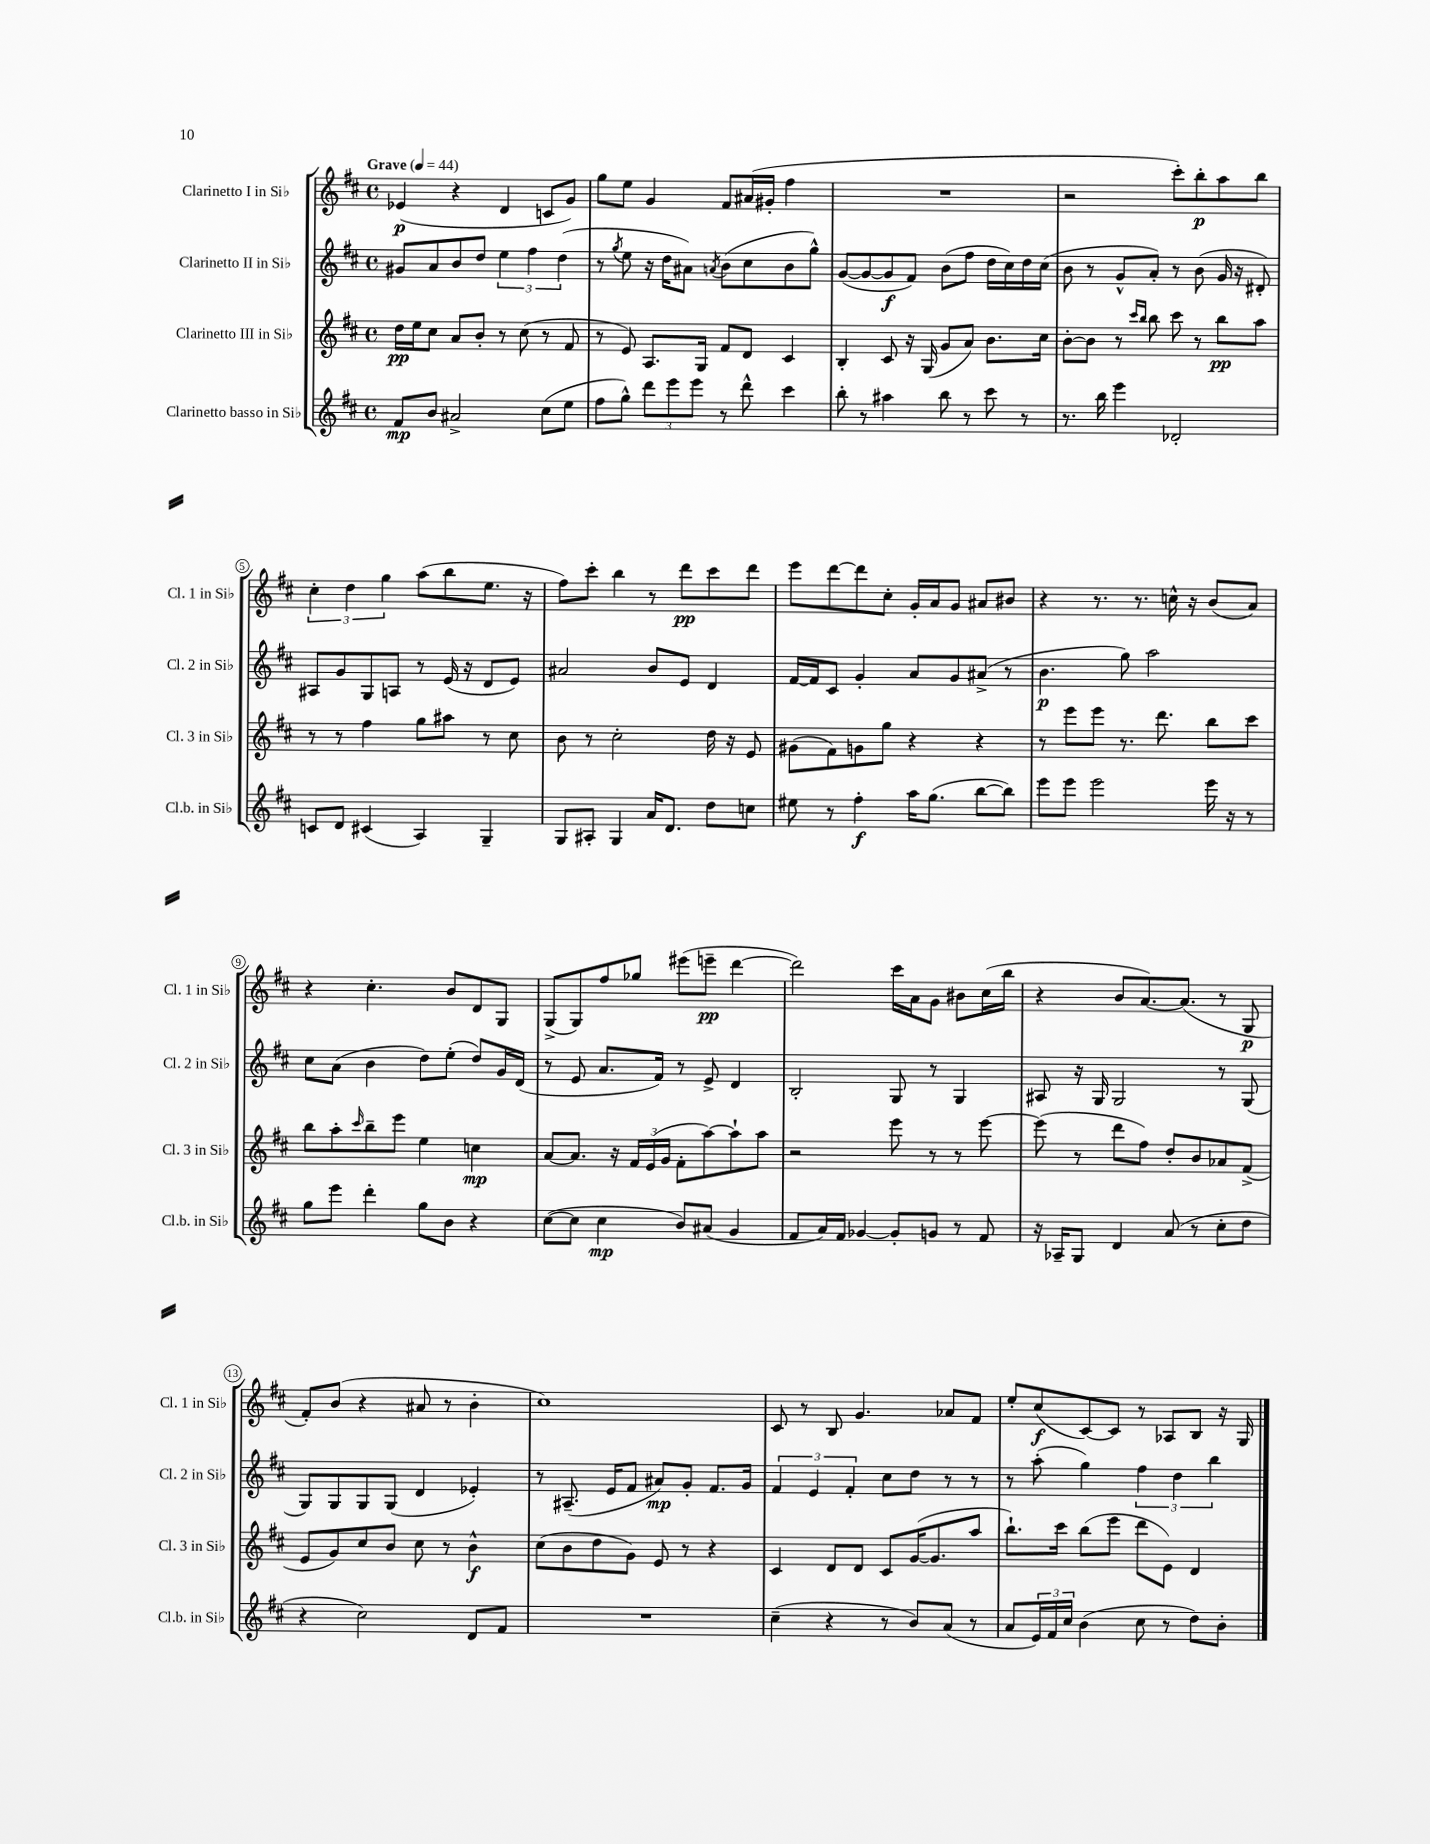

**kern	**dynam	**kern	**dynam	**kern	**dynam	**kern	**dynam
*part4	*part4	*part3	*part3	*part2	*part2	*part1	*part1
*staff4	*staff4	*staff3	*staff3	*staff2	*staff2	*staff1	*staff1
*I"Clarinetto basso in Si♭	*	*I"Clarinetto III in Si♭	*	*I"Clarinetto II in Si♭	*	*I"Clarinetto I in Si♭	*
*I'Cl.b. in Si♭	*	*I'Cl. 3 in Si♭	*	*I'Cl. 2 in Si♭	*	*I'Cl. 1 in Si♭	*
*clefG2	*	*clefG2	*	*clefG2	*	*clefG2	*
*k[f#c#]	*	*k[f#c#]	*	*k[f#c#]	*	*k[f#c#]	*
*M4/4	*	*M4/4	*	*M4/4	*	*M4/4	*
*met(c)	*	*met(c)	*	*met(c)	*	*met(c)	*
*MM44	*	*MM44	*	*MM44	*	*MM44	*
=1	=1	=1	=1	=1	=1	=1	=1
!	!	!	!	!	!	!LO:TX:a:B:t=Grave	!
8f#/L	mp	16dd\LL	pp	8g#X/L	.	(4e-X/	p
.	.	16ee\J	.	.	.	.	.
8b/J	.	8cc#\J	.	8a/	.	.	.
2a#X^/	.	8a/L	.	8b/	.	4r	.
.	.	8b'/J	.	8dd/J	.	.	.
.	.	8r	.	6ee\	.	4d/	.
.	.	(8cc#\	.	.	.	.	.
.	.	.	.	6ff#\	.	.	.
(8cc#\L	.	8r	.	.	.	8cn/L	.
.	.	.	.	(6dd\	.	.	.
8ee\J	.	8f#/	.	.	.	8g/J)	.
=2	=2	=2	=2	=2	=2	=2	=2
8ff#\L	.	8r	.	8r	.	8gg\L	.
.	.	.	.	8qgg/	.	.	.
8gg^^\J)	.	8e/)	.	8ee\	.	8ee\J	.
12ddd\L	.	8.A/L	.	16r	.	4g/	.
.	.	.	.	16dd\KL	.	.	.
12eee\	.	.	.	.	.	.	.
.	.	.	.	8a#X\J)	.	.	.
12eee\J	.	.	.	.	.	.	.
.	.	16G/Jk	.	.	.	.	.
.	.	.	.	8qan/	.	.	.
8r	.	8f#/L	.	(8b\L	.	8f#/L	.
8ddd^^\	.	8d/J	.	8cc#\	.	(16a#X/L	.
.	.	.	.	.	.	16g#X'/JJ	.
4ccc#\	.	4c#/	.	8b\	.	4ff#\	.
.	.	.	.	8gg^^\J)	.	.	.
=3	=3	=3	=3	=3	=3	=3	=3
8bb'\	.	4B'/	.	([8g/L	.	1r	.
8r	.	.	.	8g/_	.	.	.
4aa#X\	.	8c#/	.	8g/]	f	.	.
.	.	16r	.	8f#/J)	.	.	.
.	.	(16G/	.	.	.	.	.
8bb\	.	8g/L	.	(8b\L	.	.	.
8r	.	8a/J)	.	8ff#\J	.	.	.
8ccc#\	.	8.b\L	.	16dd\LL	.	.	.
.	.	.	.	16cc#\)	.	.	.
8r	.	.	.	16dd\	.	.	.
.	.	16cc#\Jk	.	(16cc#\JJ	.	.	.
=4	=4	=4	=4	=4	=4	=4	=4
8.r	.	[8b'\L	.	8b\	.	2r	.
.	.	8b\J]	.	8r	.	.	.
16bb\	.	.	.	.	.	.	.
4eee\	.	8r	.	8g^^/L	.	.	.
.	.	16qqccc#/LL	.	.	.	.	.
.	.	16qqbb/JJ	.	.	.	.	.
.	.	8bb\	.	8a'/J)	.	.	.
2d-X'/	.	8ccc#\	.	8r	.	8ccc#'\L)	.
.	.	8r	.	(8b\	.	8bb'\	p
.	.	8bb\L	pp	16g/	.	8aa\	.
.	.	.	.	16r	.	.	.
.	.	8aa\J	.	8d#X'/)	.	8bb\J	.
!!LO:LB:g=z
=5	=5	=5	=5	=5	=5	=5	=5
8cn/L	.	8r	.	8A#X/L	.	6cc#'\	.
8d/J	.	8r	.	8g/	.	.	.
.	.	.	.	.	.	6dd\	.
(4c#X/	.	4ff#\	.	8G/	.	.	.
.	.	.	.	.	.	6gg\	.
.	.	.	.	8An/J	.	.	.
4A/)	.	8gg\L	.	8r	.	(8aa\L	.
.	.	8aa#X\J	.	(16e/	.	8bb\	.
.	.	.	.	16r	.	.	.
4G~/	.	8r	.	8d/L	.	8.ee\J	.
.	.	8cc#\	.	8e/J)	.	.	.
.	.	.	.	.	.	16r	.
=6	=6	=6	=6	=6	=6	=6	=6
8G/L	.	8b\	.	2a#X/	.	8ff#\L)	.
8A#X'/J	.	8r	.	.	.	8ccc#'\J	.
4G/	.	2cc#'\	.	.	.	4bb\	.
16a/KL	.	.	.	8b/L	.	8r	.
8.d/J	.	.	.	.	.	.	.
.	.	.	.	8e/J	.	8ddd\L	pp
8dd\L	.	16dd\	.	4d/	.	8ccc#\	.
.	.	16r	.	.	.	.	.
8ccn\J	.	8e/	.	.	.	8ddd\J	.
=7	=7	=7	=7	=7	=7	=7	=7
8ee#X\	.	(8g#X\L	.	[16f#/LL	.	8eee\L	.
.	.	.	.	16f#/J]	.	.	.
8r	.	8f#\)	.	8c#/J	.	[8ddd\	.
4ff#'\	f	8gn\	.	4g'/	.	8ddd\]	.
.	.	8gg\J	.	.	.	8cc#'\J	.
16aa\KL	.	4r	.	8a/L	.	16g'/LL	.
(8.gg\J	.	.	.	.	.	16a/J	.
.	.	.	.	8g/	.	8g/J	.
[8bb\L	.	4r	.	(8a#X^/J	.	8a#X/L	.
8bb\J])	.	.	.	8r	.	8b#X/J	.
=8	=8	=8	=8	=8	=8	=8	=8
8eee\L	.	8r	.	4.b\	p	4r	.
8eee\J	.	8eee\L	.	.	.	.	.
2eee\	.	8eee\J	.	.	.	8.r	.
.	.	8.r	.	8gg\)	.	.	.
.	.	.	.	.	.	8.r	.
.	.	.	.	2aa\	.	.	.
.	.	8.ddd\	.	.	.	.	.
.	.	.	.	.	.	16ccn^^\	.
.	.	.	.	.	.	16r	.
16eee\	.	8bb\L	.	.	.	(8b/L	.
16r	.	.	.	.	.	.	.
8r	.	8ccc#\J	.	.	.	8a/J)	.
!!LO:LB:g=z
=9	=9	=9	=9	=9	=9	=9	=9
8gg\L	.	8bb\L	.	8cc#\L	.	4r	.
8eee\J	.	8aa'\	.	(8a\J	.	.	.
.	.	16qqccc#/	.	.	.	.	.
4ddd'\	.	8bb~\	.	4b\	.	4.cc#'\	.
.	.	8eee\J	.	.	.	.	.
8gg\L	.	4ee\	.	8dd\L)	.	.	.
8b\J	.	.	.	(8ee'\J	.	8b/L	.
4r	.	4ccn\	mp	8dd/L)	.	8d/	.
.	.	.	.	16g/L	.	8G/J	.
.	.	.	.	(16d/JJ	.	.	.
=10	=10	=10	=10	=10	=10	=10	=10
([8cc#\L	.	[8a/L	.	8r	.	(8G^/L	.
8cc#\J]	.	8.a/J]	.	8e/	.	8G/)	.
4cc#\	mp	.	.	8.a/L	.	8ff#/	.
.	.	16r	.	.	.	.	.
.	.	24f#/LL	.	.	.	8gg-X/J	.
.	.	(24e/	.	.	.	.	.
.	.	.	.	16f#/Jk)	.	.	.
.	.	24g/JJ	.	.	.	.	.
8b/L)	.	8f#'\L	.	8r	.	(8eee#X\L	.
(8a#X/J	.	[8aa\)	.	8e^/	.	8eeen~\J	pp
4g/	.	8aa`\]	.	4d/	.	[4ddd\	.
.	.	8aa\J	.	.	.	.	.
=11	=11	=11	=11	=11	=11	=11	=11
8f#/L	.	2r	.	2B'/	.	2ddd\])	.
16a/L)	.	.	.	.	.	.	.
16f#/JJ	.	.	.	.	.	.	.
[4g-X/	.	.	.	.	.	.	.
8g-'/L]	.	8eee\	.	8G/	.	16ccc#\LL	.
.	.	.	.	.	.	16a\J	.
8gn/J	.	8r	.	8r	.	8g\J	.
8r	.	8r	.	4G/	.	8b#X\L	.
8f#/	.	[8eee\	.	.	.	(16cc#\L	.
.	.	.	.	.	.	16bb\JJ	.
=12	=12	=12	=12	=12	=12	=12	=12
16r	.	(8eee\]	.	8A#X/	.	4r	.
16A-X~/KL	.	.	.	.	.	.	.
8G/J	.	8r	.	16r	.	.	.
.	.	.	.	16G/	.	.	.
4d/	.	8ddd\L	.	2G/	.	8b/L	.
.	.	8ff#\J)	.	.	.	[8.a/)	.
(8a/	.	8dd'/L	.	.	.	.	.
.	.	.	.	.	.	(8.a/J]	.
8r	.	8b/	.	.	.	.	.
8cc#'\L	.	8a-X/	.	8r	.	8r	.
8dd\J	.	(8f#^/J	.	(8G/	.	8G/	p
!!LO:LB:g=z
=13	=13	=13	=13	=13	=13	=13	=13
4r	.	8e/L	.	8G/L)	.	8f#'/L)	.
.	.	8g/)	.	8G/	.	(8b/J	.
2cc#\)	.	8cc#/	.	8G/	.	4r	.
.	.	8b/J	.	(8G/J	.	.	.
.	.	8cc#\	.	4d/	.	8a#X/	.
.	.	8r	.	.	.	8r	.
8d/L	.	4b^^\	f	4e-X'/)	.	4b'\	.
8f#/J	.	.	.	.	.	.	.
=14	=14	=14	=14	=14	=14	=14	=14
1r	.	(8cc#\L	.	8r	.	1cc#)	.
.	.	8b\	.	(8.A#X~/	.	.	.
.	.	8dd\	.	.	.	.	.
.	.	.	.	16e/KL	.	.	.
.	.	8g\J)	.	8f#/J	.	.	.
.	.	8e/	.	8a#X/L)	mp	.	.
.	.	8r	.	8g'/J	.	.	.
.	.	4r	.	8.f#/L	.	.	.
.	.	.	.	16g/Jk	.	.	.
=15	=15	=15	=15	=15	=15	=15	=15
(4cc#~\	.	4c#/	.	6f#/	.	8c#/	.
.	.	.	.	.	.	8r	.
.	.	.	.	6e/	.	.	.
4r	.	8d/L	.	.	.	8B/	.
.	.	.	.	6f#'/	.	.	.
.	.	8d/J	.	.	.	4.g/	.
8r	.	8c#/L	.	8cc#\L	.	.	.
8b/L)	.	([16g/K	.	8dd\J	.	.	.
.	.	8.g/]	.	.	.	.	.
(8a/J	.	.	.	8r	.	8a-X/L	.
8r	.	8aa/J	.	8r	.	8f#/J	.
=16	=16	=16	=16	=16	=16	=16	=16
8a/L	.	8.bb`\L)	.	8r	.	8ee'/L	.
24e/L)	.	.	.	(8aa'\	.	(8cc#/	f
24f#/	.	.	.	.	.	.	.
.	.	16ccc#\Jk	.	.	.	.	.
24cc#/JJ	.	.	.	.	.	.	.
(4b\	.	(8bb\L	.	4gg\)	.	[8c#/)	.
.	.	8eee\J	.	.	.	8c#/J]	.
8cc#\	.	8ddd\L	.	6ff#\	.	8r	.
8r	.	8e\J)	.	.	.	8A-X/L	.
.	.	.	.	6dd\	.	.	.
8dd\L)	.	4d/	.	.	.	8B/J	.
.	.	.	.	6bb\	.	.	.
8b'\J	.	.	.	.	.	16r	.
.	.	.	.	.	.	16G/	.
==	==	==	==	==	==	==	==
*-	*-	*-	*-	*-	*-	*-	*-
